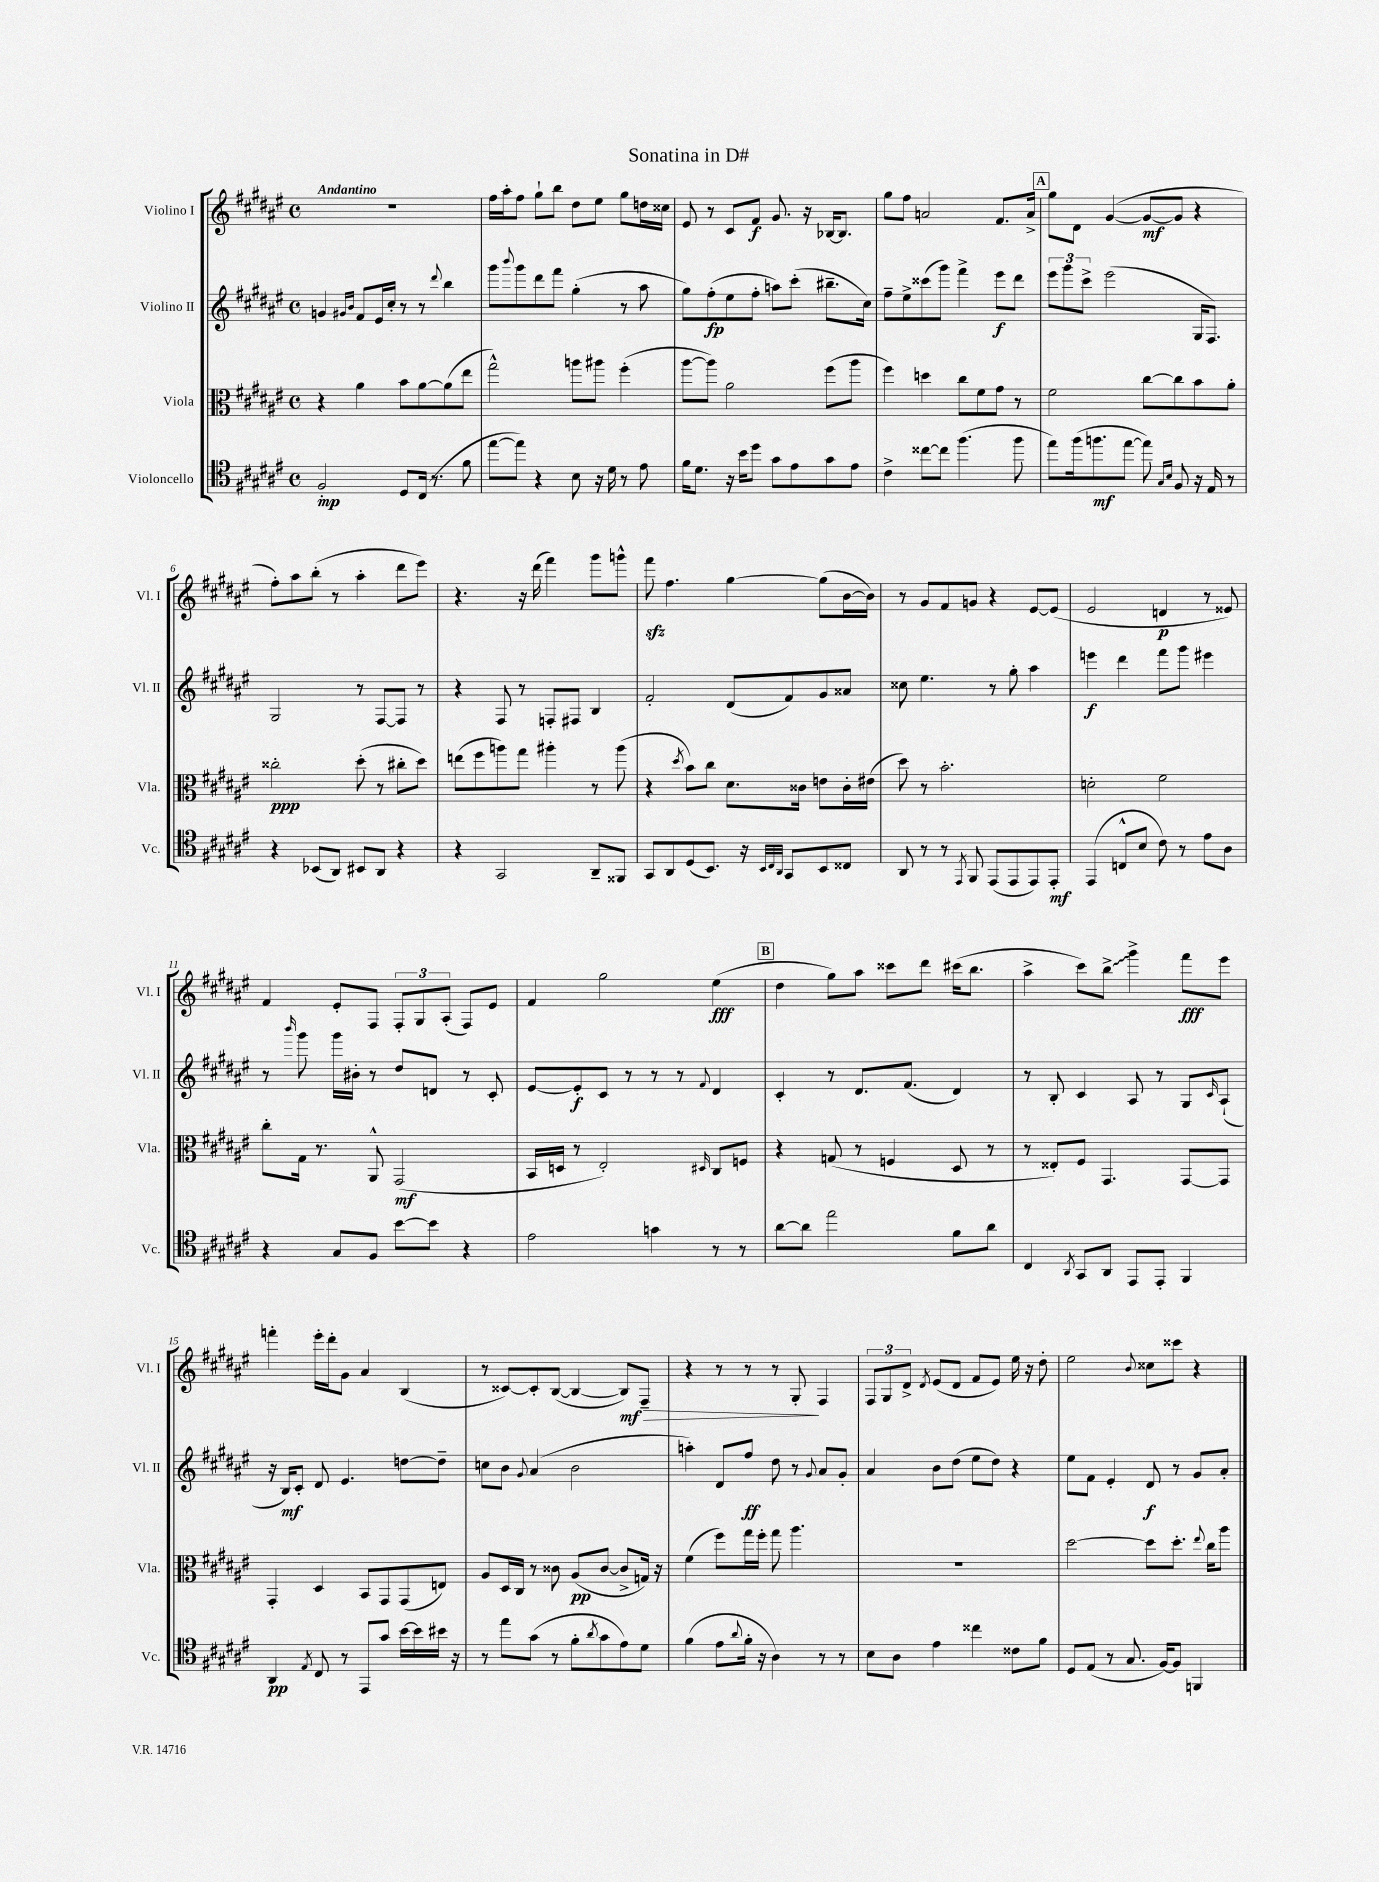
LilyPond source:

\header { title = "Sonatina in D#" }
<<
\new StaffGroup <<
\new Staff = "s0" \with { instrumentName = "Violino I" shortInstrumentName = "Vl. I" } {
    \clef treble \key fis \major \defaultTimeSignature \time 4/4 \tempo "Andantino"
    R1 |
    fis''16 ais''16-. fis''8 gis''8-! b''8 dis''8 eis''8 gis''8 d''16 cisis''16 |
    eis'8 r8 cis'8 fis'8\f gis'8. r16 bes16~ bes8. |
    gis''8 fis''8 a'2 fis'8. a'16-> |
    \mark \markup { \box "A" } gis''8 dis'8 gis'4~( gis'8~\mf gis'8 r4 |
    fis''8-.) ais''8 b''8-.( r8 ais''4-. dis'''8 eis'''8) |
    r4. r16 dis'''16( fis'''4) gis'''8 g'''8-^ |
    fis'''8\sfz fis''4. gis''4~ gis''8( b'16~ b'16) |
    r8 gis'8 fis'8 g'8 r4 eis'8~ eis'8( |
    eis'2 d'4\p r8 eisis'8) |
    fis'4 eis'8-. fis8 \tuplet 3/2 { fis8-. gis8 ais8-.( } fis8) eis'8 |
    fis'4 gis''2 eis''4\fff( |
    \mark \markup { \box "B" } dis''4 gis''8) ais''8 cisis'''8 dis'''8 cis'''16( b''8. |
    ais''4-> cis'''8) \once \override Glissando.style = #'zigzag b''8->\glissando gis'''4-> fis'''8\fff eis'''8 |
    f'''4-. eis'''16-. dis'''16-. gis'8 ais'4 b4( |
    r8 cisis'8~) cisis'8-. b8~( b4~ b8\mf\>) fis8-- |
    r4 r8 r8 r8 gis8-.\! fis4 |
    \tuplet 3/2 { fis8 gis8 dis'8-> } \acciaccatura { dis'8 } eis'8( dis'8 fis'8 eis'8) eis''16 r16 dis''8-. |
    eis''2 \appoggiatura { b'8 } cisis''8 cisis'''8 r4 \bar "|." |
}
\new Staff = "s1" \with { instrumentName = "Violino II" shortInstrumentName = "Vl. II" } {
    \clef treble \key fis \major \defaultTimeSignature \time 4/4
    g'4 \grace { gis'16 b'16 } fis'8 eis'16 cis''16-. r8 r8 \appoggiatura { dis'''8 } b''4 |
    gis'''8 \appoggiatura { b'''8 } gis'''8 dis'''8 fis'''8 gis''4-.( r8 ais''8 |
    gis''8) fis''8-.\fp( eis''8 fis''8-. a''8) cis'''8-.( bis''8.-- cis''16) |
    fis''8-- eis''8-> cisis'''8( gis'''8) fis'''4-> eis'''8\f dis'''8 |
    \mark \markup { \box "A" } \tuplet 3/2 { eis'''8 gis'''8 cis'''8-> } eis'''2( gis16 fis8.) |
    gis2 r8 fis8~ fis8 r8 |
    r4 fis8 r8 f8-. fis8 b4 |
    fis'2-. dis'8( fis'8) gis'8 aisis'8 |
    cisis''8 eis''4. r8 gis''8-. ais''4 |
    e'''4\f dis'''4 fis'''8 gis'''8 eis'''4 |
    r8 \grace { b'''16 } gis'''8 gis'''16 bis'16-. r8 dis''8 d'8 r8 cis'8-. |
    eis'8~ eis'8-.\f cis'8 r8 r8 r8 \appoggiatura { fis'8 } dis'4 |
    \mark \markup { \box "B" } cis'4-. r8 dis'8. fis'8.( dis'4) |
    r8 b8-. cis'4 ais8 r8 gis8 \grace { cis'16 } ais8-!( |
    r16 b16\mf) cis'8-. dis'8 eis'4. d''8~ d''8-- |
    c''8 b'8 \appoggiatura { gis'8 } ais'4( b'2 |
    a''4-.) dis'8 fis''8\ff dis''8 r8 \appoggiatura { gis'8 } ais'8 gis'8-. |
    ais'4 b'8 dis''8( eis''8 dis''8) r4 |
    eis''8 fis'8 eis'4-. dis'8\f r8 gis'8 ais'8-. \bar "|." |
}
\new Staff = "s2" \with { instrumentName = "Viola" shortInstrumentName = "Vla." } {
    \clef alto \key fis \major \defaultTimeSignature \time 4/4
    r4 ais'4 b'8 ais'8~ ais'8( eis''8 |
    gis''2-^) a''8 ais''8 fis''4-.( |
    ais''8~ ais''8) ais'2 fis''8( ais''8 |
    fis''4) d''4 cis''8 fis'8 gis'8 r8 |
    \mark \markup { \box "A" } fis'2 cis''8~ cis''8 b'8 ais'8-. |
    cisis''2-.\ppp dis''8-.( r8 cis''8-. dis''8) |
    e''8( fis''8 a''8) gis''8 ais''4-. r8 ais''8( |
    r4 \acciaccatura { dis''8 } b'8) cis''8 dis'8. cisis'16 e'8 cisis'16-. eis'16( |
    dis''8) r8 b'2.-. |
    d'2-. fis'2 |
    cis''8-. gis16 r8. ais,8-^ gis,2\mf( |
    b,16 d16 r8 eis2-.) \grace { dis16 } cis8 f8 |
    \mark \markup { \box "B" } r4 g8( r8 f4 dis8 r8 |
    r8 eisis8-.) fis8 gis,4. gis,8~ gis,8 |
    gis,4-. dis4 b,8 gis,8 gis,8( e8) |
    ais8 dis16 cis16 r8 cisis'8 ais8\pp( cisis'8~ cisis'8-> g16) r16 |
    fis'4( fis''8) gis''16 fis''16-. gis''8 ais''4. |
    R1 |
    dis''2~ dis''8 dis''8.-. \appoggiatura { eis''8 } cis''16 ais''8 \bar "|." |
}
\new Staff = "s3" \with { instrumentName = "Violoncello" shortInstrumentName = "Vc." } {
    \clef tenor \key fis \major \defaultTimeSignature \time 4/4
    fis2-.\mp dis8 cis16( r8. fis'8 |
    eis''8~ eis''8) r4 b8 r16 dis'16 r8 eis'8 |
    fis'16 dis'8. r16 b'16 dis''8 gis'8 eis'8 gis'8 eis'8 |
    cis'4-> cisis''8~ cisis''8 fis''4.( fis''8 |
    \mark \markup { \box "A" } eis''8) fis''16( f''8.\mf eis''8~ eis''8) \grace { gis16 b16 } fis8 r16 eis16 r8 |
    r4 bes,8( ais,8) bis,8 ais,8 r4 |
    r4 gis,2 ais,8-- fisis,8 |
    gis,8 ais,8 dis8( b,8.) r16 \grace { b,32 cis32 ais,32 } gis,8 b,8 cisis8 |
    ais,8 r8 r8 \acciaccatura { eis,8 } fis,8 eis,8( eis,8 eis,8) eis,8-.\mf |
    eis,4( c8-^ b8 cis'8) r8 eis'8 ais8 |
    r4 gis8 fis8 b'8~ b'8 r4 |
    eis'2 g'4 r8 r8 |
    \mark \markup { \box "B" } ais'8~ ais'8 eis''2 fis'8 ais'8 |
    cis4 \acciaccatura { ais,8 } gis,8 ais,8 eis,8 eis,8-. fis,4 |
    ais,4\pp \acciaccatura { eis8 } cis8 r8 eis,8 gis'8 b'16~ b'16 bis'16 r16 |
    r8 eis''8 gis'8( r8 fis'8-. \acciaccatura { ais'8 } gis'8 eis'8) dis'8 |
    fis'4( eis'8 \appoggiatura { ais'8 } fis'16-. r16 ais4) r8 r8 |
    b8 ais8 eis'4 cisis''4 cisis'8 fis'8 |
    dis8 eis8( r8 gis8. fis16~) fis8 f,4 \bar "|." |
}
>>
>>
